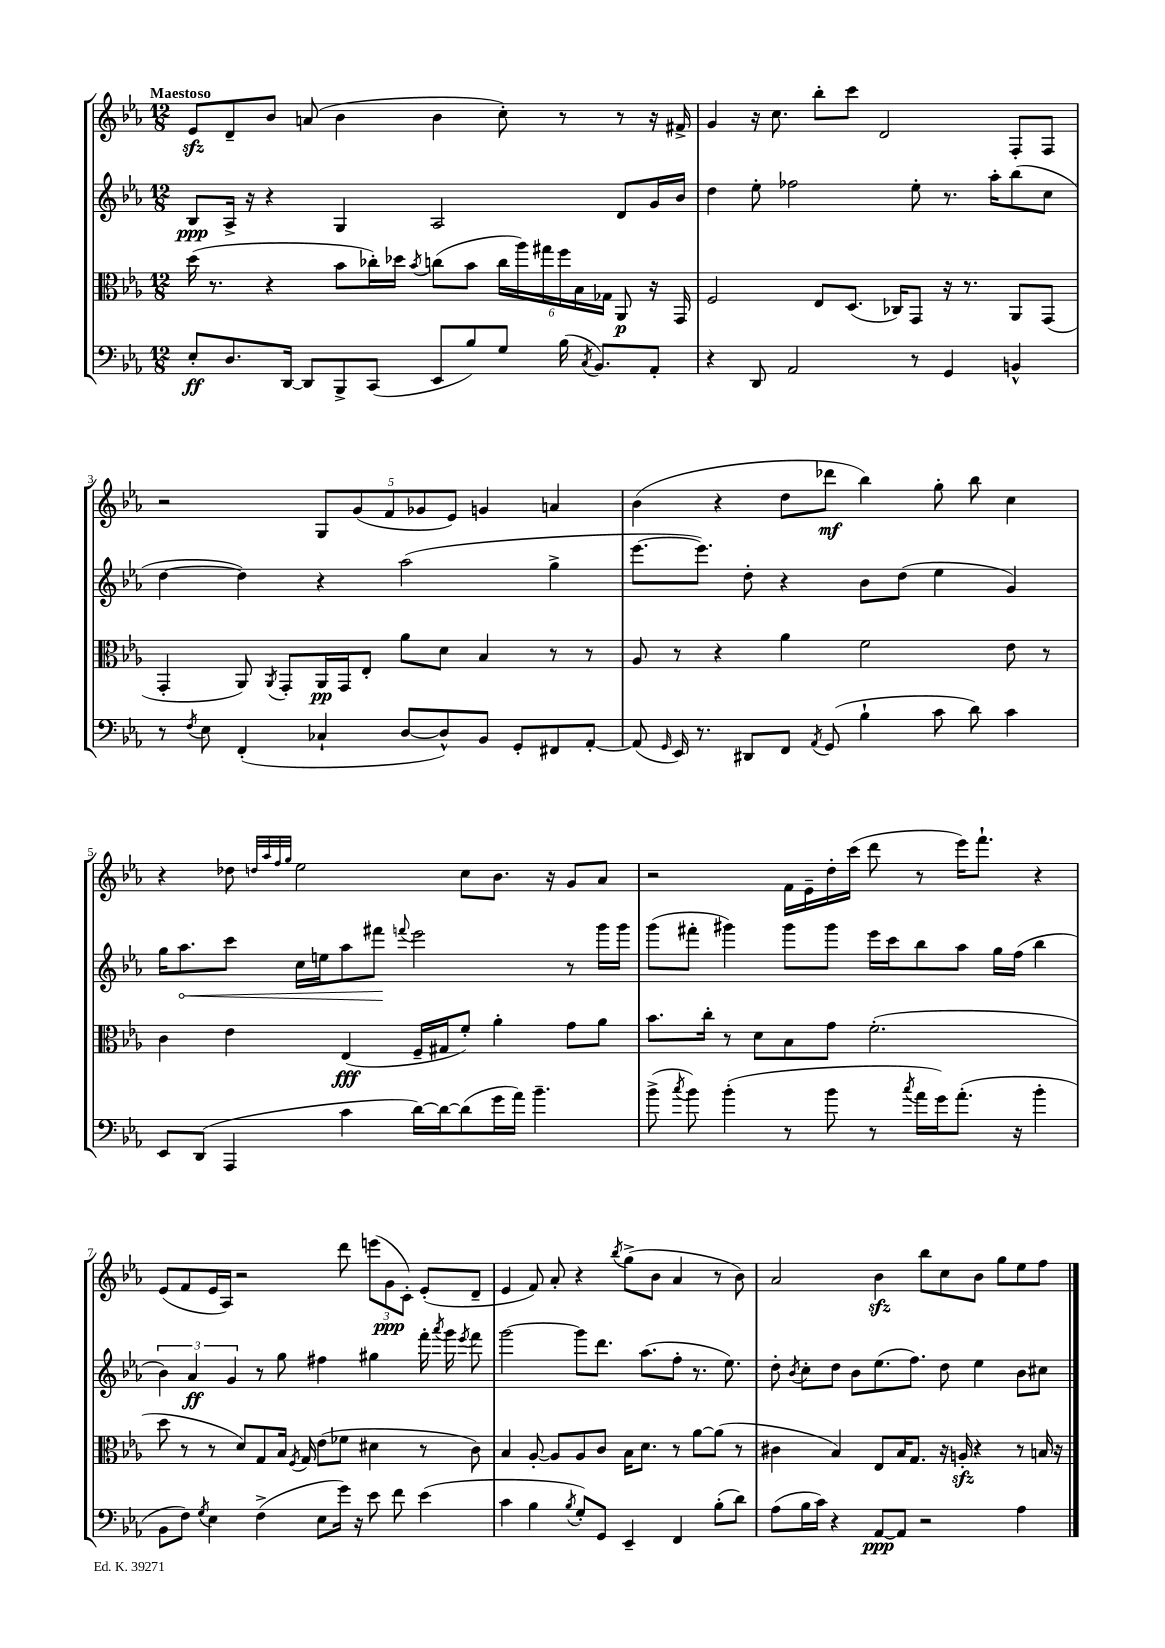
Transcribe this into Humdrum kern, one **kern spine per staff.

**kern	**kern	**kern	**kern
*staff4	*staff3	*staff2	*staff1
*clefF4	*clefC3	*clefG2	*clefG2
*k[b-e-a-]	*k[b-e-a-]	*k[b-e-a-]	*k[b-e-a-]
*M12/8	*M12/8	*M12/8	*M12/8
8E-'	(16dd	8B-	8e-
.	8.r	.	.
8.D	.	16A-^	8d~
.	.	16r	.
.	4r	4r	8b-
[16DD	.	.	.
8DD]	.	.	(8a
8BBB-^	8b-	4G	4b-
(8CC	16cc-')	.	.
.	16dd-	.	.
.	8qb-	.	.
8EE-	(8cc	2A-	4b-
8B-)	8b-	.	.
8G	24cc	.	8cc')
.	24aa-)	.	.
.	24gg#	.	.
(16B-	24ff	.	8r
.	24B-	.	.
8qC	.	.	.
8.BB-)	.	.	.
.	24G-	.	.
.	8AA-	8d	8r
8AA-'	16r	16g	16r
.	16GG	16b-	16f#^
=	=	=	=
4r	2F	4dd	4g
8DD	.	8ee-'	16r
.	.	.	8.cc
2AA-	.	2ff-	.
.	8E-	.	8bb-'
.	(8.D	.	8ccc
.	.	.	2d
.	16C-)	.	.
8r	8GG	8ee-'	.
4GG	16r	8.r	.
.	8.r	.	.
.	.	16aa-'	.
4BB^^	8AA-	(8bb-	8F'
.	(8GG	8cc	8F
=	=	=	=
8r	4GG'	[4dd	2r
8qF	.	.	.
8E-	.	.	.
(4FF'	8AA-)	4dd])	.
.	8qAA-	.	.
.	8GG'	.	.
4C-`	16AA-	4r	10G
.	16GG	.	.
.	.	.	(10g
.	8E-'	.	.
.	.	.	10f
[8D	8a-	(2aa-	.
.	.	.	10g-
8D^^])	8d	.	.
.	.	.	10e-)
8BB-	4B-	.	4g
8GG'	.	.	.
8FF#	8r	4gg^	4a
[8AA-'	8r	.	.
=	=	=	=
(8AA-]	8A-	[8.eee-	(4b-
16qqGG	.	.	.
16EE-)	8r	.	.
8.r	.	8.eee-])	.
.	4r	.	4r
8DD#	.	8dd'	.
8FF	4a-	4r	8dd
8qAA-	.	.	.
(8GG	.	.	8ddd-
4B-`	2f	8b-	4bb-)
.	.	(8dd	.
8c	.	4ee-	8gg'
8d)	.	.	8bb-
4c	8e-	4g)	4cc
.	8r	.	.
=	=	=	=
8EE-	4c	16gg	4r
.	.	8.aa-	.
(8DD	.	.	.
4AAA-	4e-	8ccc	8dd-
.	.	.	32qqdd
.	.	.	32qqaa-
.	.	.	32qqff
.	.	.	32qqgg
.	.	16cc	2ee-
.	.	16ee	.
4c	(4E-	8aa-	.
.	.	8fff#	.
.	.	8qqfff	.
[16d)	16F~	2eee-	.
16d_	16G#	.	.
(8d]	8f')	.	8cc
16g	4a-'	.	8.b-
16a-)	.	.	.
4.b-~	.	.	.
.	.	.	16r
.	8g	8r	8g
.	8a-	16ggg	8a-
.	.	16ggg	.
=	=	=	=
(8b-^	8.b-	(8ggg	2r
8qcc	.	.	.
8b-)	.	8fff#'	.
.	16cc'	.	.
(4b-'	8r	4ggg#)	.
.	8d	.	.
8r	8B-	8ggg#	16f
.	.	.	16e-~
8b-	8g	8ggg#	16dd'
.	.	.	(16ccc
8r	(2.f'	16eee-	8ddd
.	.	16ccc	.
8qcc	.	.	.
16a-	.	8bb-	8r
16g)	.	.	.
(8.a-'	.	8aa-	16eee-)
.	.	.	8.fff`
.	.	16gg	.
16r	.	(16ff	.
4b-'	.	4bb-	4r
=	=	=	=
8BB-	8dd	6b-)	(8e-
8F)	8r	.	8f
.	.	6a-	.
8qG	.	.	.
4E-	8r	.	16e-
.	.	.	16A-)
.	.	6g	.
.	8d)	.	2r
(4F^	8G	8r	.
.	16B-	8gg	.
.	8qF	.	.
.	16G	.	.
8E-	(8e-	4ff#	.
16g)	8f-	.	8ddd
16r	.	.	.
8e-	4d#	4gg#	(12eee
.	.	.	12g
8f	.	.	.
.	.	.	12c')
(4e-	8r	16fff'	(8e-'
.	.	8qaaa-	.
.	.	16ggg	.
.	.	8qeee-	.
.	8c)	8fff	8d~
=	=	=	=
4c	4B-	[2ggg	4e-
4B-	[8A-'	.	8f)
.	8A-]	.	8a-'
8qB-	.	.	.
8G')	8A-	8ggg]	4r
8GG	8c	8.ddd	.
.	.	.	8qbb-
4EE-~	16B-	.	(8gg^
.	8.d	(8.aa-	.
.	.	.	8b-
4FF	8r	8ff'	4a-
.	[8a-	8.r	.
(8B-'	(8a-]	.	8r
.	.	8.ee-)	.
8d)	8r	.	8b-)
=	=	=	=
(8A-	4c#	8dd'	2a-
.	.	8qb-	.
16B-	.	8cc'	.
16c)	.	.	.
4r	4B-)	8dd	.
.	.	8b-	.
[8AA-	8E-	(8.ee-	4b-
8AA-]	16B-	.	.
.	8.G	8.ff)	.
2r	.	.	8bb-
.	16r	8dd	8cc
.	16A'	.	.
.	4r	4ee-	8b-
.	.	.	8gg
4A-	8r	8b-	8ee-
.	16B	8cc#	8ff
.	16r	.	.
==	==	==	==
*-	*-	*-	*-
